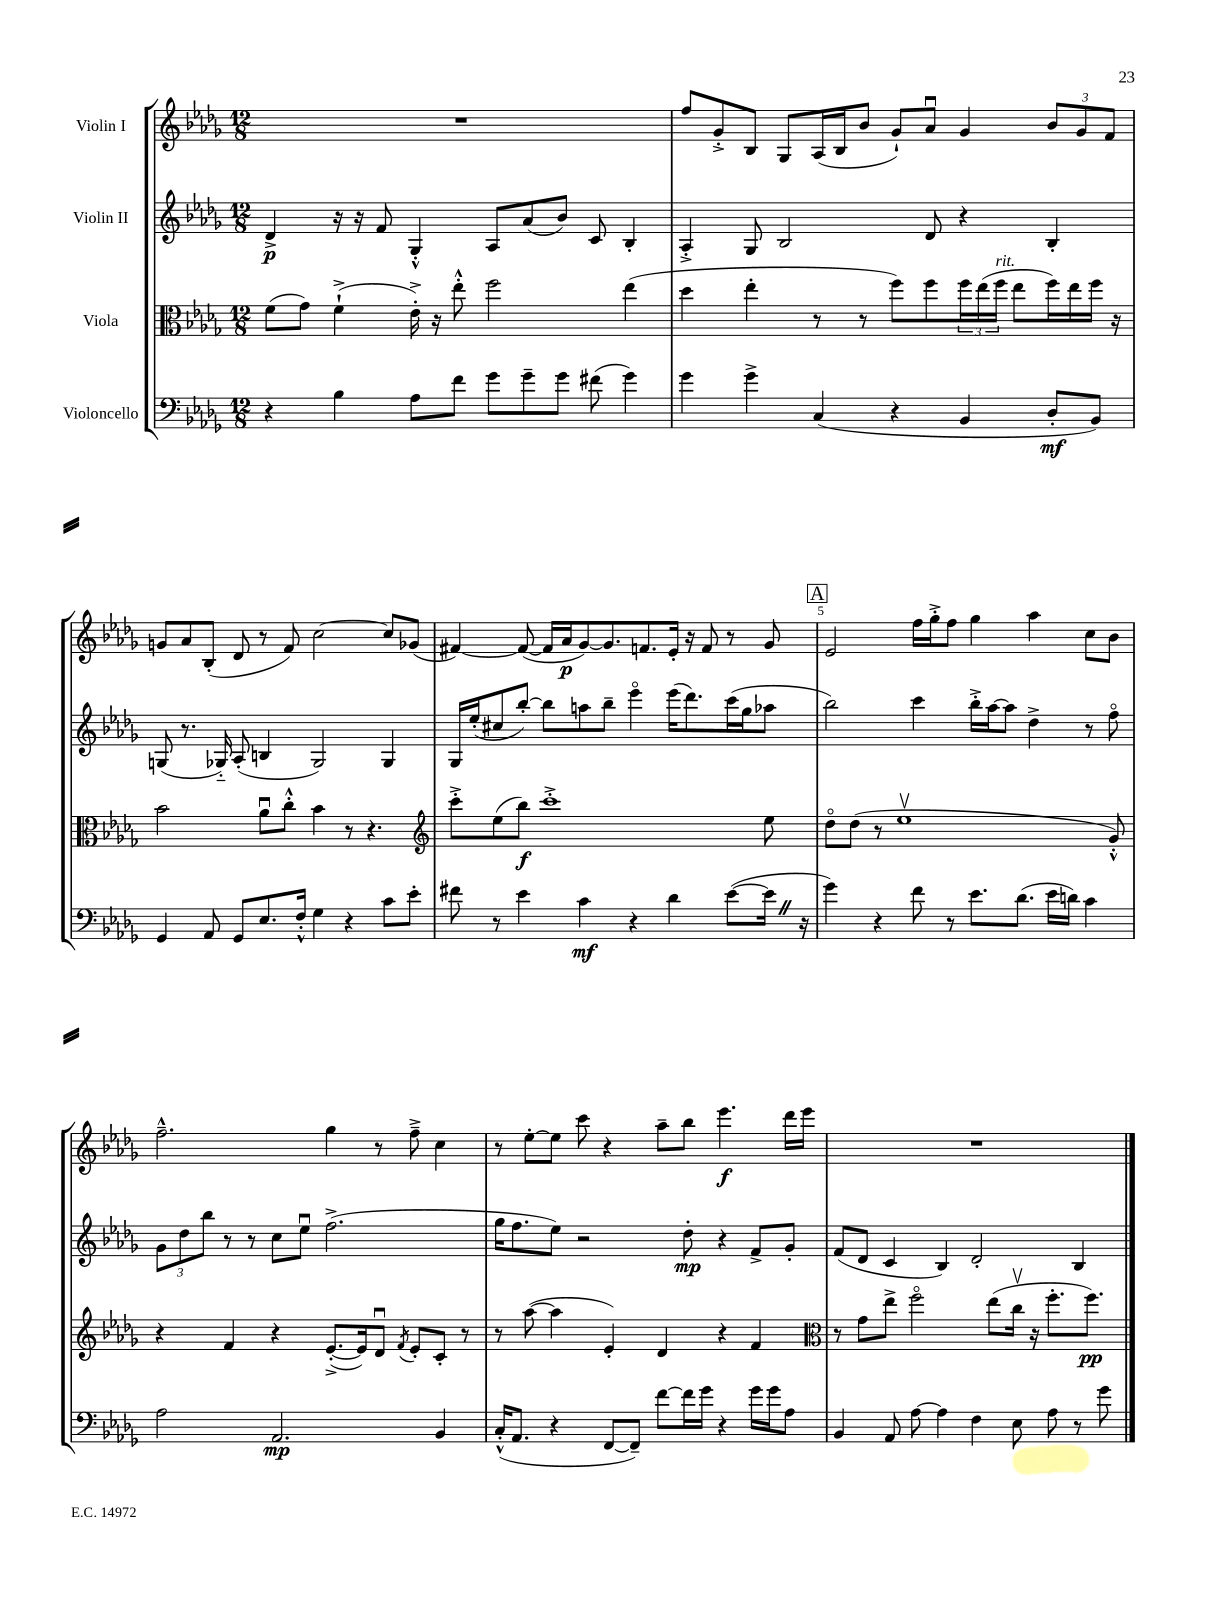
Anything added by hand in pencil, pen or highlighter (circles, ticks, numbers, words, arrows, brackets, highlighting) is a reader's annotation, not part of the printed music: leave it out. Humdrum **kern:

**kern	**kern	**kern	**kern
*staff4	*staff3	*staff2	*staff1
*clefF4	*clefC3	*clefG2	*clefG2
*k[b-e-a-d-g-]	*k[b-e-a-d-g-]	*k[b-e-a-d-g-]	*k[b-e-a-d-g-]
*M12/8	*M12/8	*M12/8	*M12/8
4r	(8f\L	4d-^/	1.r
.	8g-\J)	.	.
4B-\	(4f`^\	16r	.
.	.	16r	.
.	.	8f/	.
8A-\L	16e-'^\)	4G-'^^/	.
.	16r	.	.
8f\J	8ee-'^^\	.	.
8g-\L	2ff\	8A-/L	.
8g-~\	.	(8a-/	.
8g-\J	.	8b-/J)	.
(8f#\	.	8c/	.
4g-\)	(4ee-\	4B-'/	.
=	=	=	=
4g-\	4dd-\	4A-'^/	8ff/L
.	.	.	8g-'^/
4g-^\	4ee-'\	8G-/	8B-/J
.	.	2B-/	8G-/L
(4C/	8r	.	(16A-/L
.	.	.	16B-/J
.	8r	.	8b-/J
4r	8ff\L)	.	8g-`/L)
.	8ff\	8d-/	8a-u/J
4BB-/	24ff\L	4r	4g-/
.	(24ee-\	.	.
.	24ff\JJ	.	.
.	8ee-\L	.	.
8D-'/L	16ff\L)	4B-'/	12b-/L
.	16ee-\	.	.
.	.	.	12g-/
8BB-/J)	16ff\JJ	.	.
.	.	.	12f/J
.	16r	.	.
=	=	=	=
4GG-/	2b-\	(8G/	8g/L
.	.	8.r	8a-/
8AA-/	.	.	(8B-'/J
.	.	16G-'~/)	.
8GG-/L	.	(8A-'/	8d-/
8.E-/	8a-u\L	4B/	8r
.	8cc'^^\J	.	8f/)
16F'^^/Jk	.	.	.
4G-\	4b-\	2G-/)	[2cc\
4r	8r	.	.
.	4.r	.	.
8c\L	.	4G-/	8cc/]L
8e-'\J	.	.	(8g-/J
=	=	=	=
*	*clefG2	*	*
8f#\	8ccc'^\L	16G-/LL	[4f#/)
.	.	(16ee-'/J	.
8r	(8ee-\	8cc#/	.
4e-\	8bb-\J)	[8bb-'/J)	(8f#/_
.	1ccc'^	8bb-\]L	16f#/]LL
.	.	.	16a-/J
4c\	.	8aa\	[8g-/)
.	.	8bb-~\J	8.g-/]
4r	.	4eee-o\	.
.	.	.	8.f/
4d-\	.	(16eee-\LK	16e-'/Jk
.	.	8.ddd-\)	16r
.	.	.	8f/
([8e-\L	.	(16ccc\L	8r
.	.	16gg-\J	.
16e-\]Jk	8ee-\	8aa-\J	8g-/
16r	.	.	.
=	=	=	=
4g-\)	8dd-o\L	2bb-\)	2e-/
.	(8dd-\J	.	.
4r	8r	.	.
.	1ee-v	.	.
8f\	.	4ccc\	16ff\LL
.	.	.	16gg-'^\J
8r	.	.	8ff\J
8.e-\L	.	16bb-'^\LL	4gg-\
.	.	[16aa-\J	.
.	.	8aa-\]J	.
(8.d-\J	.	.	.
.	.	4dd-^\	4aa-\
16e-\LL	.	.	.
16d\JJ)	.	.	.
4c\	.	8r	8cc\L
.	8g-'^^/)	8ffo\	8b-\J
=	=	=	=
2A-\	4r	12g-\L	2.ff~^^\
.	.	12dd-\	.
.	.	12bb-\J	.
.	4f/	8r	.
.	.	8r	.
2.AA-/	4r	8cc\L	.
.	.	8ee-u\J	.
.	([8.e-'^/L	(2.ff^\	4gg-\
.	16e-/]k)	.	.
.	8d-u/J	.	8r
.	8qf/	.	.
.	8e-'/L	.	8ff~^\
4BB-/	8c'/J	.	4cc\
.	8r	.	.
=	=	=	=
(16C'^^/LK	8r	16gg-\LK	8r
8.AA-/J	.	8.ff\	.
.	([8aa-\	.	[8ee-'\L
4r	4aa-\]	8ee-\J)	8ee-\]J
.	.	2r	8ccc\
[8FF/L	4e-'/)	.	4r
8FF~/]J)	.	.	.
[8f\L	4d-/	.	8aa-~\L
16f\]L	.	8dd-'\	8bb-\J
16g-\JJ	.	.	.
4r	4r	4r	4.eee-\
16g-\LL	4f/	8f^/L	.
16g-\J	.	.	.
8A-\J	.	8g-'/J	16ddd-\LL
.	.	.	16eee-\JJ
=	=	=	=
*	*clefC3	*	*
4BB-/	8r	(8f/L	1.r
.	8g-\L	8d-/J	.
8AA-/	8ee-^\J	4c/	.
[8A-\	2ffo\	.	.
4A-\]	.	4B-/)	.
4F\	.	2d-'/	.
.	(8ee-\L	.	.
8E-\	16ccv\Jk	.	.
.	16r	.	.
8A-\	8.ff'\L	.	.
8r	.	4B-/	.
.	8.ff\J)	.	.
8g-\	.	.	.
==	==	==	==
*-	*-	*-	*-
